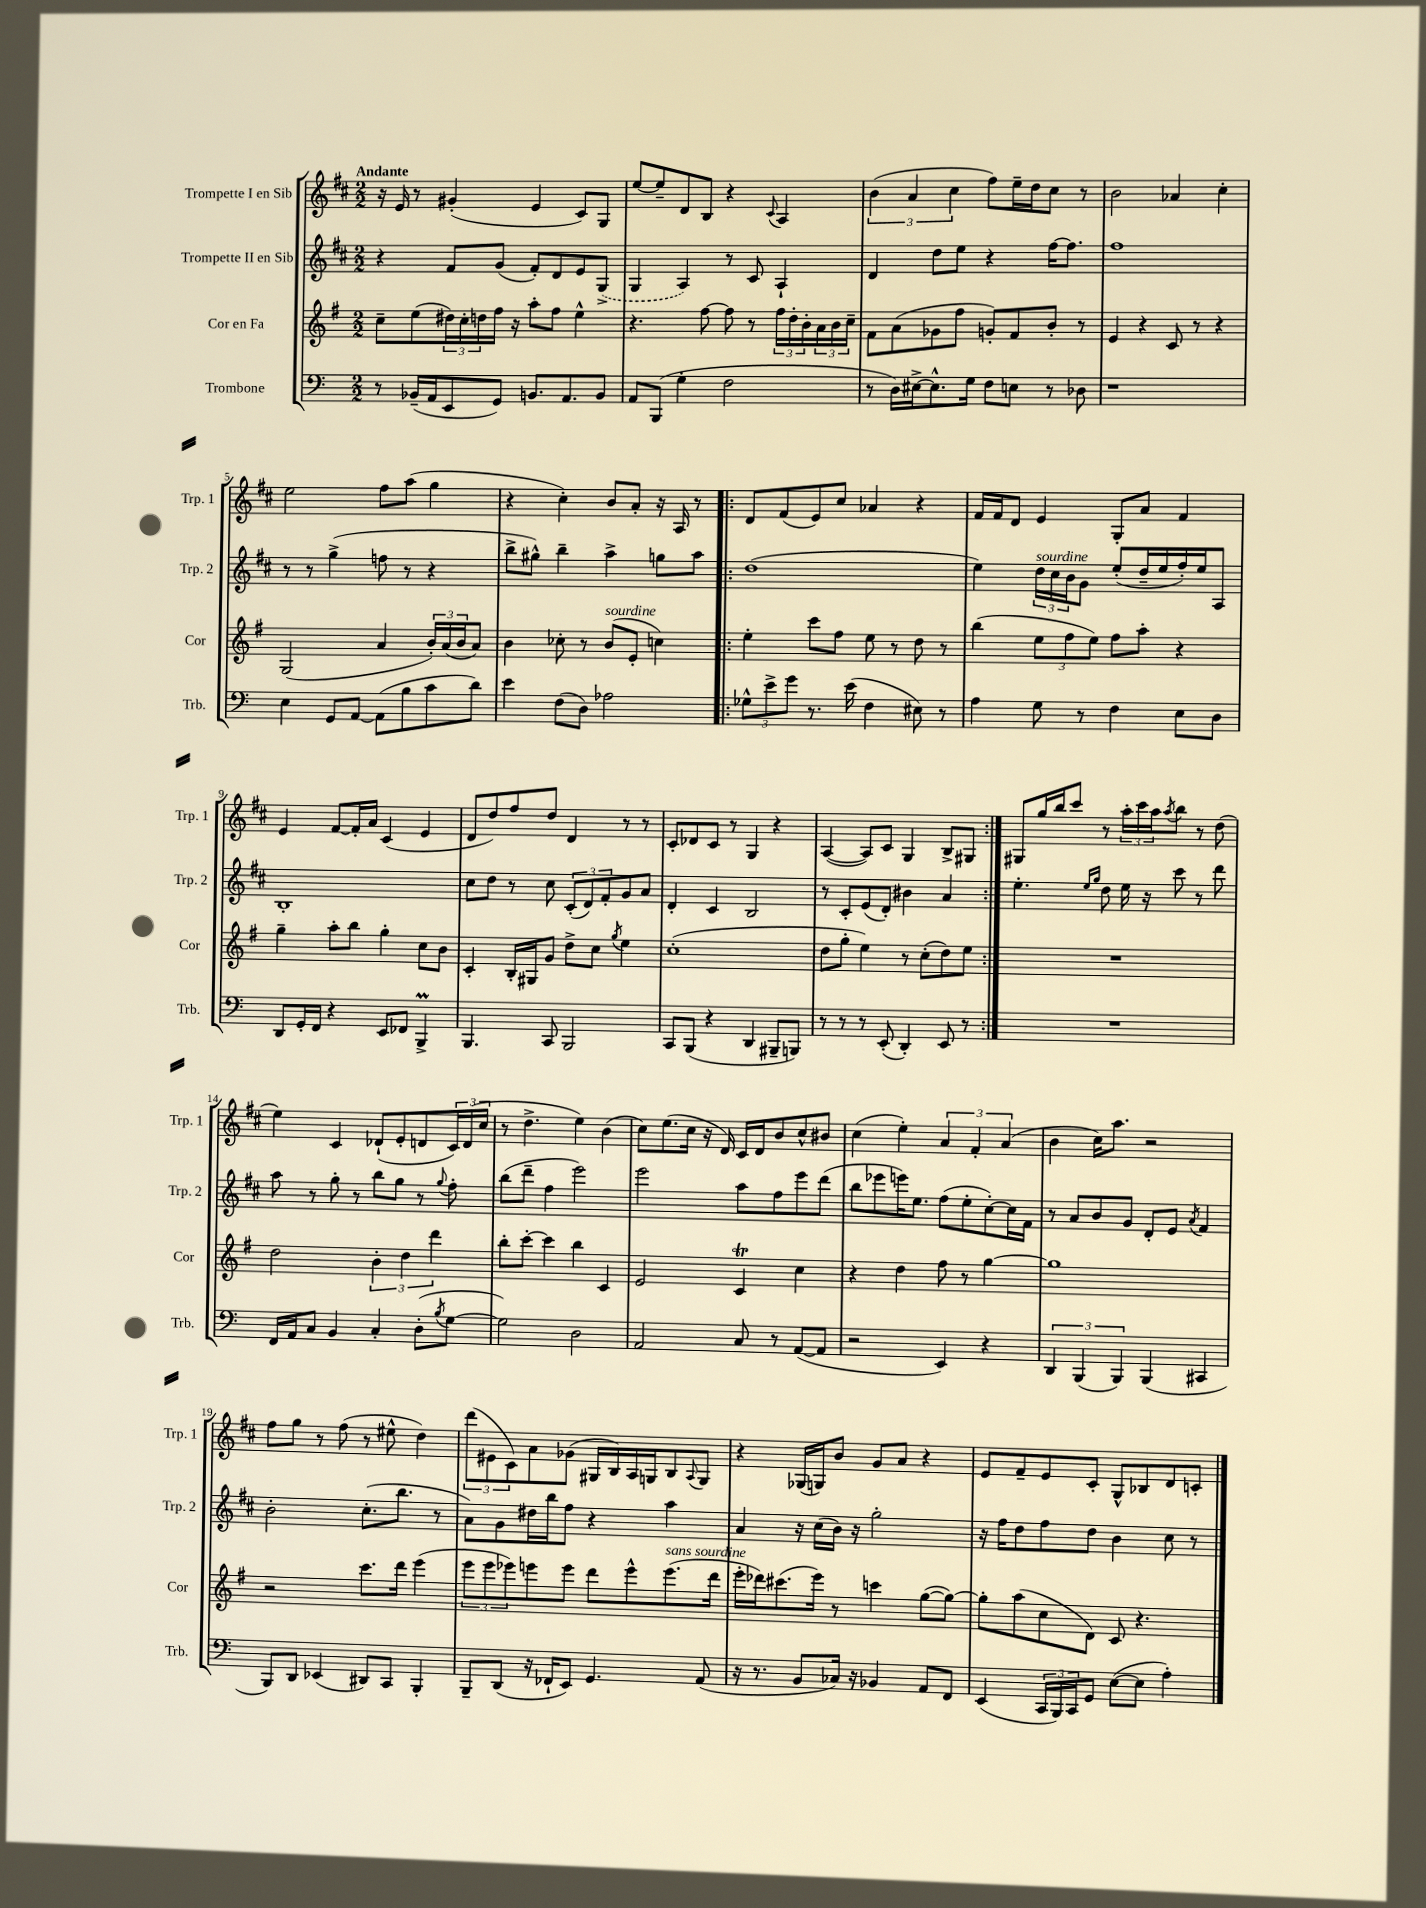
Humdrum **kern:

**kern	**kern	**kern	**kern
*staff4	*staff3	*staff2	*staff1
*clefF4	*clefG2	*clefG2	*clefG2
*k[]	*k[f#]	*k[f#c#]	*k[f#c#]
*M2/2	*M2/2	*M2/2	*M2/2
8r	8cc~	4r	16r
.	.	.	16e
(16BB-~	(8ee	.	8r
16AA	.	.	.
8EE	24dd#)	8f#	(4g#'
.	24cc'	.	.
.	24dd	.	.
8GG)	16ff#	(8g	.
.	16r	.	.
8.BB	8aa'	8f#')	4e
.	8ff#	8d	.
8.AA	.	.	.
.	4ee^^	8e	8c#)
8BB	.	(8G^	8G
=	=	=	=
8AA	4.r	4G	[8ee
(8BBB	.	.	8ee~]
4G'	.	4A)	8d
.	[8ff#	.	8B
2F	8ff#]	8r	4r
.	8r	8c#	.
.	.	.	8qqc#
.	24ff#	4A`	4A
.	24dd'	.	.
.	24b'	.	.
.	24a	.	.
.	24b	.	.
.	24cc~	.	.
=	=	=	=
8r	8f#	4d	(6b
16D)	(8a	.	.
.	.	.	6a
[16E#^	.	.	.
8.E#^^]	8g-	8dd	.
.	.	.	6cc#
.	8ff#	8ee	.
16G	.	.	.
8F	8g')	4r	8ff#)
8E	8f#	.	16ee~
.	.	.	16dd
8r	8b'	[16ff#	8cc#
.	.	8.ff#]	.
8D-	8r	.	8r
=	=	=	=
1r	4e	1ff#	2b
.	4r	.	.
.	8c	.	4a-
.	8r	.	.
.	4r	.	4cc#'
=	=	=	=
4E	(2G	8r	2ee
.	.	8r	.
8GG	.	(4gg^	.
[8AA	.	.	.
(8AA]	4a	8ff	8ff#
8B	.	8r	(8aa
8c	24b')	4r	4gg
.	(24a	.	.
.	24b	.	.
8d)	8a)	.	.
=	=	=	=
4e	4b	8bb^	4r
.	.	8gg#^^)	.
(8F	8cc-'	4bb~	4cc#')
8D)	8r	.	.
2A-	(8b	4aa^	8b
.	8e'	.	8a'
.	4cc)	8gg	16r
.	.	.	16A
.	.	8aa	8r
=!|:	=!|:	=!|:	=!|:
12G-^^	4ee'	(1dd	8d
12e^	.	.	.
.	.	.	(8f#
12g	.	.	.
8.r	8ccc	.	8e)
.	8ff#	.	8cc#
(16e	.	.	.
4F	8ee	.	4a-
.	8r	.	.
8E#)	8dd	.	4r
8r	8r	.	.
=	=	=	=
4A	(4bb	4ee)	16f#
.	.	.	16f#
.	.	.	8d
8G	12ee	24dd	4e
.	.	24cc#	.
.	12ff#	24b	.
8r	.	8g	.
.	12ee)	.	.
4F	8ff#	(8ee'	8G'
.	8aa'	16dd~	8a
.	.	16ee	.
8E	4r	16ff#')	4f#
.	.	16ee	.
8D	.	8A	.
=	=	=	=
8DD	4gg~	1B'	4e
16GG'	.	.	.
16FF	.	.	.
4r	8aa'	.	[8f#
.	8bb	.	16f#']
.	.	.	16a
8EE	4gg'	.	(4c#
8FF-	.	.	.
4BBB^	8cc	.	4e
.	8b	.	.
=	=	=	=
4.BBB	4c'	8cc#	8d
.	.	8dd	8dd)
.	16B'	8r	8ff#
.	16G#	.	.
8CC	8g	8cc#	8dd
2BBB	8dd^	(12c#'	4d
.	.	12d)	.
.	8cc	.	.
.	.	12f#'	.
.	8qgg	.	.
.	4ee	8g	8r
.	.	8a	8r
=	=	=	=
8CC	(1cc'	4d'	8c#'
(8BBB	.	.	8d-
4r	.	4c#	8c#
.	.	.	8r
4DD	.	2B	4G
8BBB#~	.	.	4r
8BBB)	.	.	.
=	=	=	=
8r	8dd	8r	([4A
8r	8gg'	8c#'	.
8r	4ee)	(8e	8A])
(8EE'	.	8d')	8c#
4DD')	8r	4b#	4G
.	(8cc'	.	.
8EE	8dd)	4a	8B^
8r	8ee	.	8G#
=:|!	=:|!	=:|!	=:|!
1r	1r	4.ee'	8G#
.	.	.	16gg
.	.	.	16bb
.	.	.	8ccc#
.	.	16qqee	.
.	.	16qqgg	.
.	.	8dd	8r
.	.	16ee	24aa'
.	.	.	24ccc#
.	.	16r	.
.	.	.	24aa
.	.	.	8qaa
.	.	8ccc#	8bb
.	.	8r	8r
.	.	8ddd	(8dd
=	=	=	=
16FF	2dd	8aa	4ee)
16AA	.	.	.
8C	.	8r	.
4BB	.	8gg'	4c#
.	.	8r	.
4C'	6b'	8bb	(8d-`
.	.	8gg	8e'
.	6dd	.	.
(8D'	.	8r	8d
.	6ddd	.	.
8qB	.	8qqgg	.
[8G	.	8ff#'	24c#)
.	.	.	(24d
.	.	.	24cc#
=	=	=	=
2G])	8bb'	(8bb	8r
.	[8ccc'	8ddd~	4.dd^
.	4ccc]	4ff#	.
2D	4bb	2eee)	4ee)
.	4c	.	(4b
=	=	=	=
2AA	2e	2eee	8cc#)
.	.	.	(8.ee
.	.	.	16cc#
.	.	.	16r
.	.	.	16d)
8C	4c	8aa	16c#
.	.	.	16d
8r	.	8ff#	8b
([8AA	4cc	8eee	8cc#^^
8AA]	.	(8ddd	8b#
=	=	=	=
2r	4r	8bb	(4cc#
.	.	8eee-	.
.	4dd	16eee)	4ee')
.	.	8.ee	.
4EE)	8ff#	(8ff#	6a
.	8r	8ee'	.
.	.	.	6f#'
4r	[4gg	[8cc#')	.
.	.	.	(6a
.	.	16cc#]	.
.	.	16f#	.
=	=	=	=
6DD	1gg]	8r	4b
.	.	8a	.
(6BBB	.	.	.
.	.	8b	16cc#)
.	.	.	8.aa
6BBB)	.	.	.
.	.	8g	.
(4BBB	.	8d'	2r
.	.	8e	.
.	.	8qa	.
4CC#	.	4f#	.
=	=	=	=
8BBB)	2r	2b'	8ff#
8DD	.	.	8gg
(4EE-	.	.	8r
.	.	.	(8ff#
8DD#)	8.ccc	(8.cc#'	8r
8CC	.	.	8ee#^^
.	16ddd	8.bb	.
4BBB'	(4eee	.	4dd)
.	.	8r	.
=	=	=	=
8BBB~	12eee	8a)	(12ddd
.	12eee	.	12e#
(8DD	.	8g	.
.	12eee-)	.	12c#)
16r	8eee	16dd#	8a
16FF-`	.	16bb	.
8EE)	8eee	8ff#	(8g-
4.GG	8ddd	4r	16G#
.	.	.	16B)
.	8eee^^	.	16A
.	.	.	16G
.	(8.eee	4aa	8B
.	.	.	8qqA
(8AA	.	.	8G
.	16ddd	.	.
=	=	=	=
16r	16eee'	4a	4r
8.r	16ddd-)	.	.
.	(8.ccc#	.	.
8BB	.	16r	(16G-
.	16eee)	(16cc#	16G)
16C-)	8r	16b)	8b
16r	.	16r	.
4BB-	4ccc	2gg'	8g
.	.	.	8a
8AA	([8gg	.	4r
8FF	8gg_)	.	.
=	=	=	=
(4EE	8gg']	16r	8e
.	.	16ff#	.
.	(8aa	8dd	8f#~
24CC	8cc	8ff#	8e
24BBB)	.	.	.
24CC	.	.	.
8GG	8d)	8dd	8c#'
([8E	8c	4b	8G^^
8E]	4.r	.	8B-
4A')	.	8cc#	8d
.	.	8r	8c'
==	==	==	==
*-	*-	*-	*-
